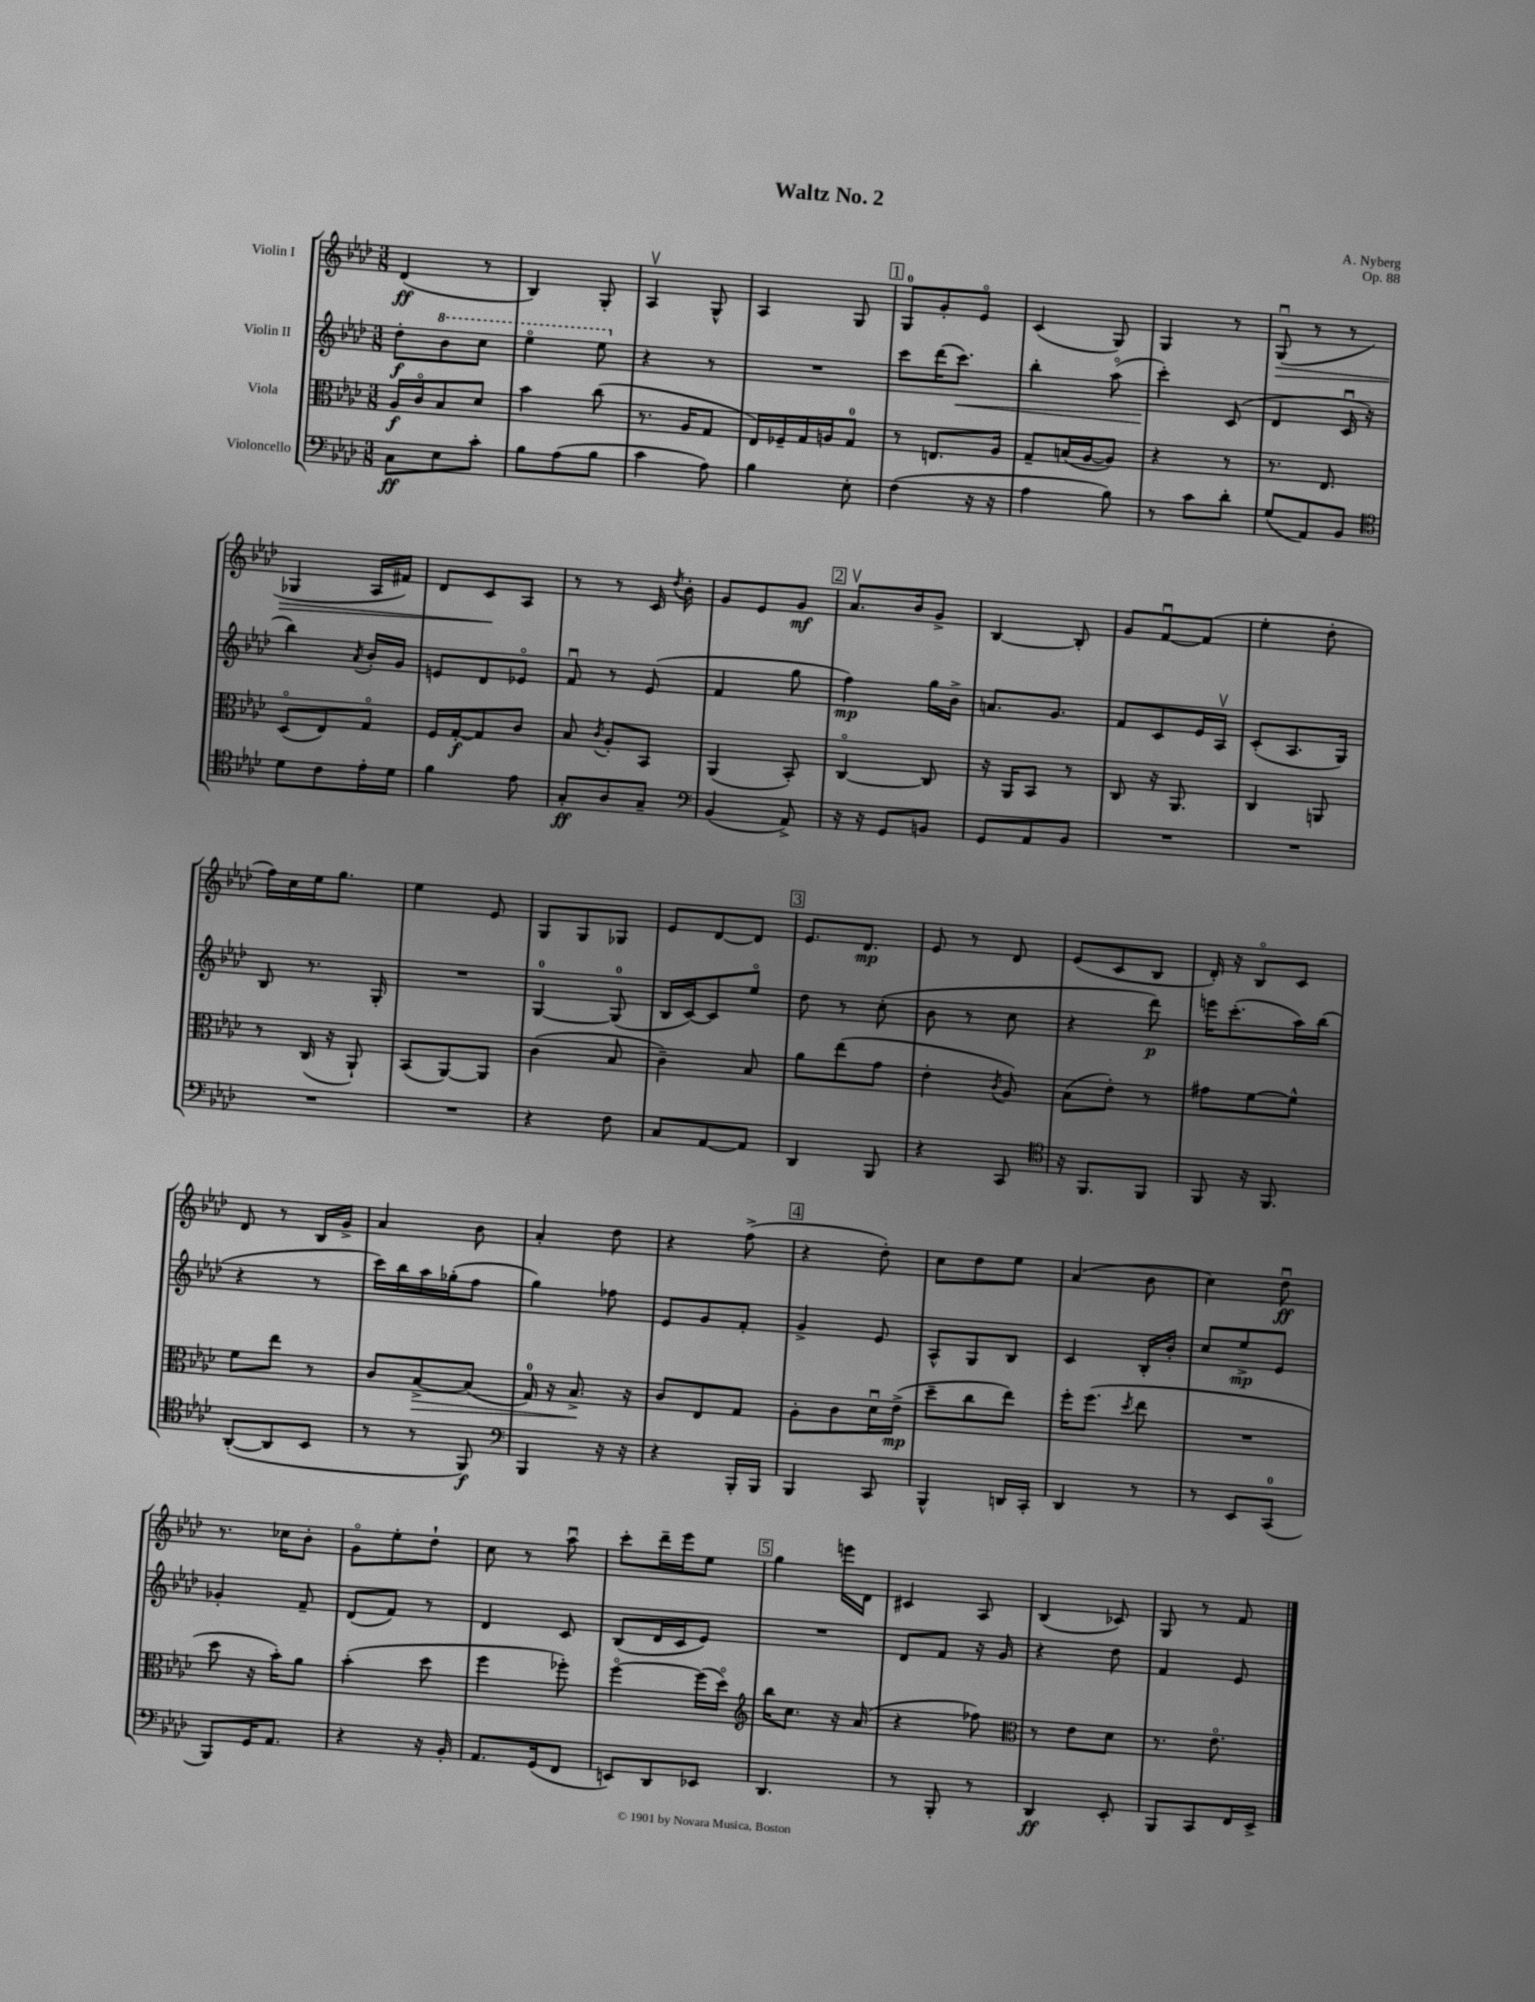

**kern	**kern	**kern	**kern
*staff4	*staff3	*staff2	*staff1
*clefF4	*clefC3	*clefG2	*clefG2
*k[b-e-a-d-]	*k[b-e-a-d-]	*k[b-e-a-d-]	*k[b-e-a-d-]
*M3/8	*M3/8	*M3/8	*M3/8
8C\L	16A-/LL	8dd-'\L	(4d-/
.	16co/J	.	.
8E-\	8B-/	8bb-\	.
8c'\J	8d-/J	8ccc\J	8r
=	=	=	=
8B-\L	4b-\	4eee-o\	4B-/)
(8A-\	.	.	.
8B-\J	(8cc\	8eee-\	8G'/
=	=	=	=
4c\	8.r	4r	4A-v/
.	16A-/LK	.	.
8A-\)	8G/J	8r	8G^^/
=	=	=	=
4B-\	16E-/LL)	4.r	4A-/
.	16F-~/	.	.
.	16G/	.	.
.	16A/J	.	.
8E-'\	8G/J	.	8G/
=	=	=	=
(4F\	8r	8ccc\L	8G/L
.	8.E/L	(16ddd-\K	8g'/
.	.	8.ccc\J)	.
16r	.	.	8e-o/J
16r	16A-/Jk	.	.
=	=	=	=
4A-\	8G~/L	4bb-'\	(4c/
.	(16B/L	.	.
.	[16A-/J	.	.
8B-\)	8A-/]J)	(8aa-o\	8G/)
=	=	=	=
8r	4r	4ccc'\)	4G/
8c\L	.	.	.
8d-'\J	8r	(8c/	8r
=	=	=	=
(8G/L	8.r	4d-/	(8Gu/
8AA-/)	.	.	8r
.	8.E-/	.	.
8BB-/J	.	16cu/	8r
.	.	16r	.
=	=	=	=
*clefC4	*	*	*
8d-\L	(8D-o/L	4bb-\)	4G-/
8c\	8E-/)	.	.
.	.	8qa-/	.
16e-'\L	8Go/J	16b-'/LL	16A-/LL
16d-\JJ	.	16g/JJ	16f#/JJ)
=	=	=	=
4f\	16F/LL	8e/L	8d-/L
.	[16G'/J	.	.
.	8G/]	8d-/	8c/
8e-\	8c/J	8e-o/J	8A-/J
=	=	=	=
8G'/L	8B-/	8fu/	8r
.	8qc/	.	.
8A-/	8A-'/L	8r	8r
8G~/J	8BB-/J	(8e-/	16c/
.	.	.	8qdd-/
.	.	.	16b-'\
=	=	=	=
*clefF4	*	*	*
(4BB-/	(4AA-/	4f/	8g/L
.	.	.	8e-/
8AA-^/)	8BB-'/)	8gg\	8g/J
=	=	=	=
16r	[4Co/	4ff\)	8.a-v/L
16r	.	.	.
8GG/L	.	.	.
.	.	.	16b-/k
8BB/J	8C/]	16gg\LL	8g^/J
.	.	16b-^\JJ	.
=	=	=	=
8GG/L	16r	8.a/L	[4B-/
.	16AA-/LK	.	.
8AA-/	8BB-/J	.	.
.	.	8.g/J	.
8BB-/J	8r	.	8B-'/]
=	=	=	=
4.r	8C/	8f/L	8g/L
.	16r	8c/	[8fu/
.	8.AA-/	.	.
.	.	16e-/L	(8f/]J
.	.	16A-v/JJ	.
=	=	=	=
4.r	4C/	(8c'/L	4ee-'\
.	.	8.A-/	.
.	8AA/	.	8dd-'\
.	.	16G/Jk)	.
=	=	=	=
4.r	8r	8B-/	16ff\LL)
.	.	.	16cc\
.	(16C/	8.r	16ee-\J
.	16r	.	8.gg\J
.	8AA-`/)	.	.
.	.	16G'/	.
=	=	=	=
4.r	(8BB-/L	4.r	4ee-\
.	[8AA-/)	.	.
.	8AA-/]J	.	8e-/
=	=	=	=
4r	(4c\	[4G/	8G/L
.	.	.	8G/
8F\	8B-/	(8G/]	8G-/J
=	=	=	=
8C/L	4c~\)	16B-/LL	8e-/L
.	.	[16c/J)	.
[8AA-/	.	8c/]	[8d-/
8AA-/]J	8B-/	8ee-o/J	8d-/]J
=	=	=	=
4DD-/	8a-\L	8dd-\	8.e-/L
.	(8ee-\	8r	.
.	.	.	8.d-/J
8BBB-/	8g\J	(8cc'\	.
=	=	=	=
4r	4e-'\	8b-\	8e-/
.	.	8r	8r
.	8qc/	.	.
8CC/	8A-/)	8cc\	8d-/
=	=	=	=
*clefC4	*	*	*
16r	(8B-\L	4r	(8e-/L
8.FF/L	.	.	.
.	8e-'\J)	.	8c/
8FF/J	8r	8ddd-\)	8B-/J
=	=	=	=
8FF/	8g#\L	16eee\LK	16d-'/)
.	.	(8.ccc'\	16r
16r	[8f\	.	8B-o/L
8.FF/	.	.	.
.	8f^^\]J	16aa-\L)	8c/J
.	.	(16bb-\JJ	.
=	=	=	=
([8AA-'/L	8f\L	4r	8d-/
8AA-/]	8ee-\J	.	8r
8BB-/J	8r	8r	16B-/LL
.	.	.	16g^/JJ
=	=	=	=
8r	8c/L	16ccc\LL)	4a-/
.	.	16bb-\	.
8r	[8B-^/	16aa-\	.
.	.	(16gg-'\J	.
8FF/)	(8B-/]J	8ff\J	8b-\
=	=	=	=
*clefF4	*	*	*
4BBB-/	16G/)	4gg\)	4a-'/
.	16r	.	.
.	8.B-^/	.	.
16r	.	8ff-\	8dd-\
16r	16r	.	.
=	=	=	=
4r	8c/L	8e-/L	4r
.	8E-/	8g/	.
16BBB-'/LL	8G/J	8f'/J	(8ff^\
16BBB-/JJ	.	.	.
=	=	=	=
4BBB-/	8A-'\L	4g^/	4r
.	8c\	.	.
8CC/	16d-u\L	8e-/	8dd-'\)
.	(16e-^\JJ	.	.
=	=	=	=
4BBB-^^/	8dd-~\L	8A-^^/L	8cc\L
.	8cc\	8G/	8dd-\
16DD/LL	8ee-\J)	8B-/J	8ee-\J
16CC'/JJ	.	.	.
=	=	=	=
4DD-/	16ff'\LK	4c/	(4a-/
.	(8.ff\J	.	.
.	8qdd-/	.	.
8r	8ee-\	16B-'/LL	8b-\
.	.	16b-'/JJ	.
=	=	=	=
8r	4.r	8cc/L	4cc\)
8EE-/L	.	8ee-^/	.
(8CC/J	.	8e-/J	8dd-u\
=	=	=	=
8BBB-/L)	8dd-\	4g-'/	8.r
16GG/K	16r	.	.
8.AA-/J	16b-'\LK)	.	16cc-\LK
.	8a-\J	8f~/	8b-'\J
=	=	=	=
4r	(4b-'\	(8d-/L	8go\L
.	.	8f/J)	8ee-'\
16r	8dd-\	8r	8dd-`\J
16BB-'/	.	.	.
=	=	=	=
8.AA-/L	4ff\	4d-/	8cc\
.	.	.	8r
(16GG/k	.	.	.
8FF/J	8ff-'\)	8c/	8aa-u\
=	=	=	=
8EE/L)	[4ffo\	(8B-/L	8ccc'\L
8DD-/	.	16d-/L	16ddd-~\L
.	.	16c/J	16eee-\J
8EE-/J	(16ff\]LL	8e-/J)	8ee-\J
.	16dd-o\JJ)	.	.
=	=	=	=
*	*clefG2	*	*
4.DD-/	16bb-\LK	4.r	4gg\
.	8.cc\J	.	.
.	16r	.	16eee\LL
.	(16a-/	.	16d-\JJ
=	=	=	=
8r	4r	8d-/L	4c#/
8BBB-'/	.	8f/J	.
8r	8ff-\)	16r	8A-/
.	.	16g/	.
=	=	=	=
*	*clefC3	*	*
4DD-/	8r	4r	(4B-/
.	8e-\L	.	.
8EE-'/	8d-\J	8dd-\	8c-/)
=	=	=	=
8BBB-/L	8.r	4f/	8G/
8CC/	.	.	8r
.	8.e-o\	.	.
16FF/L	.	8e-/	8f/
16EE-^/JJ	.	.	.
==	==	==	==
*-	*-	*-	*-
